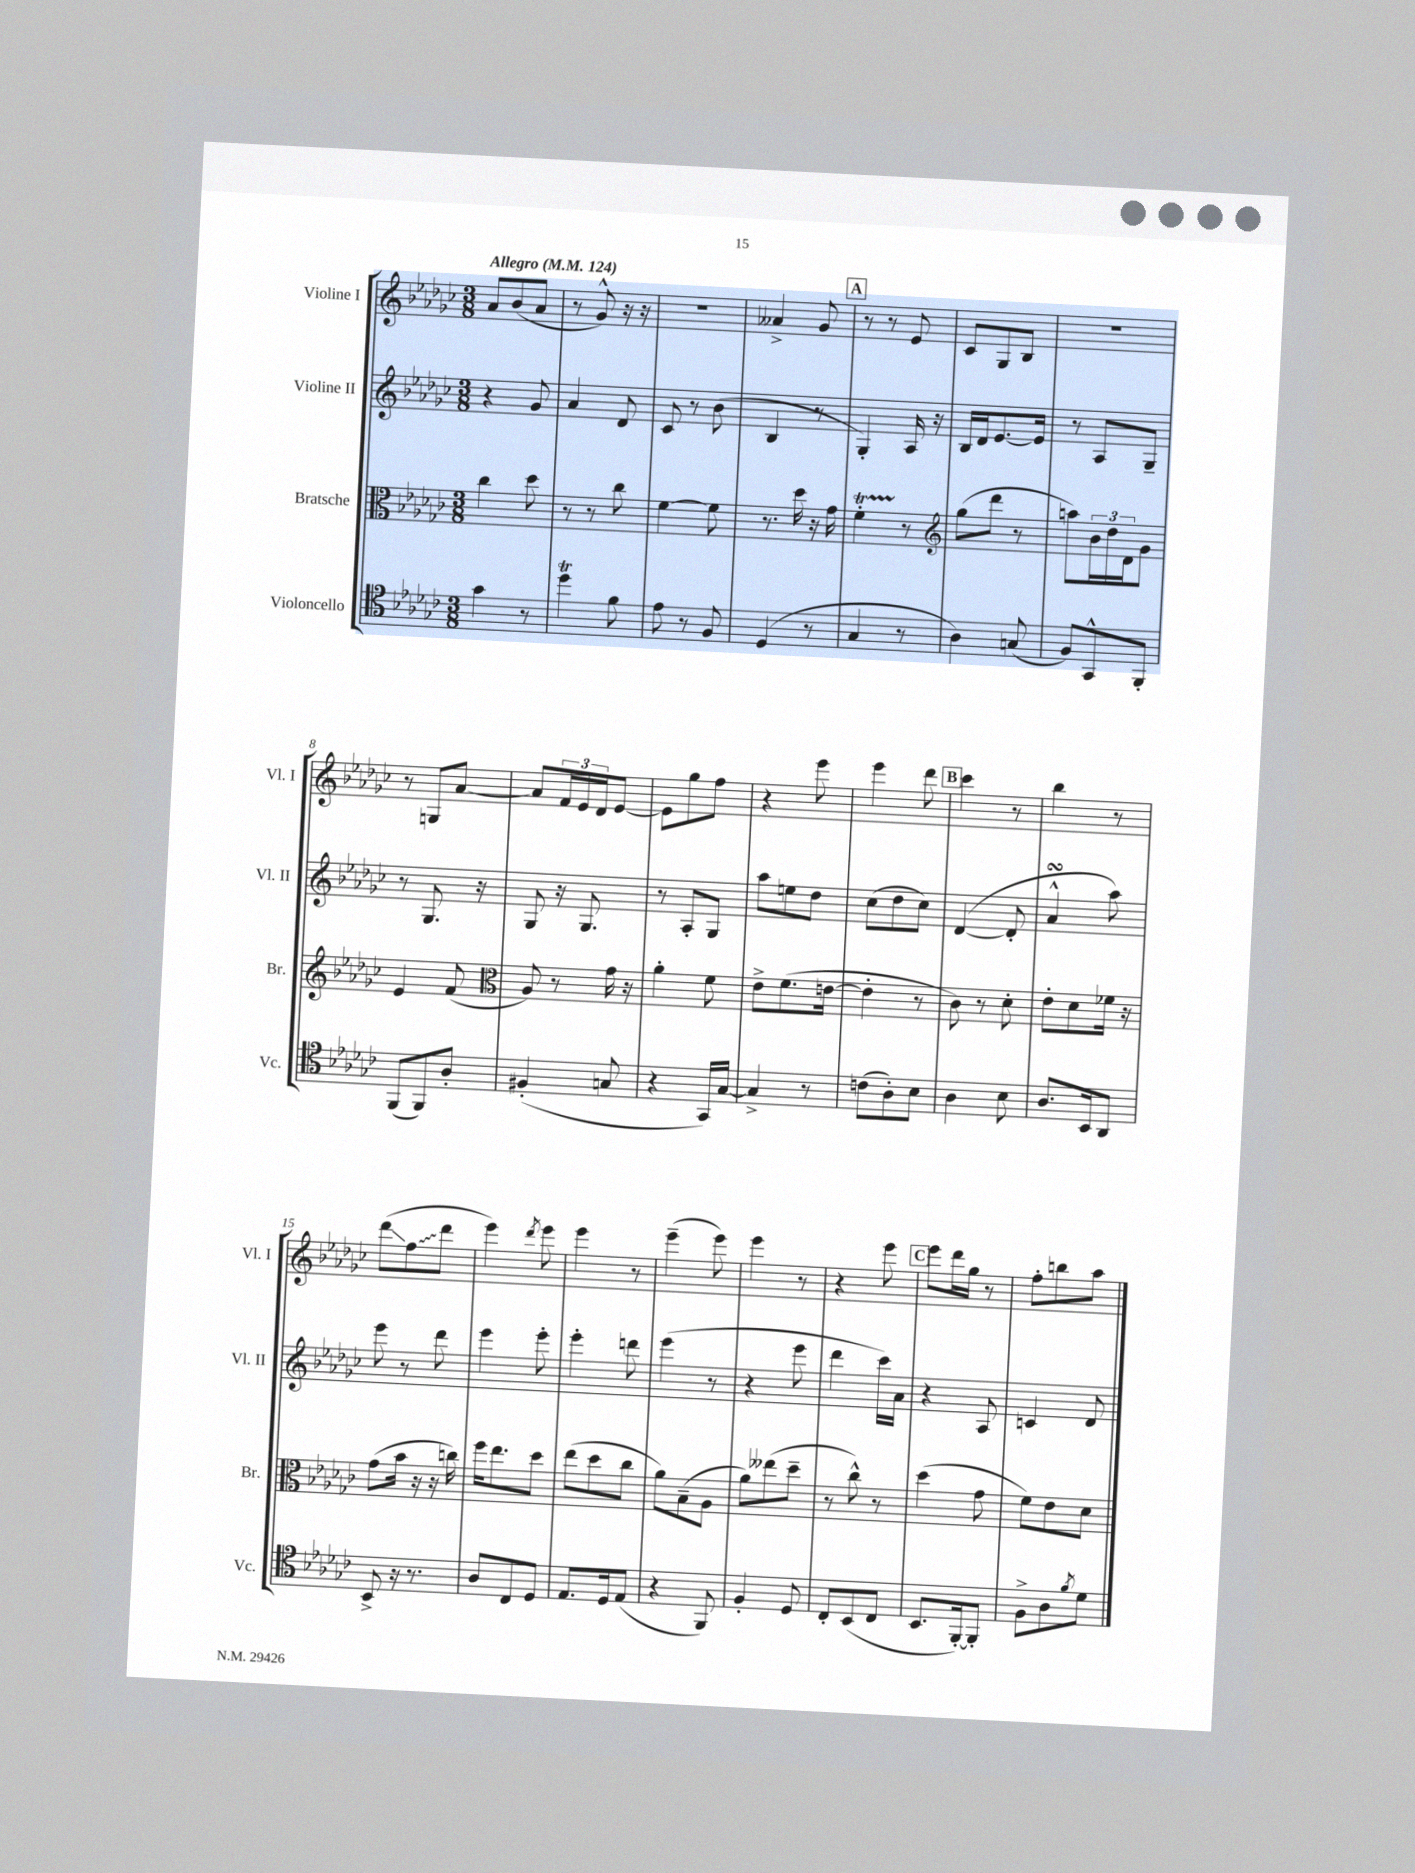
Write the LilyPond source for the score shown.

<<
\new StaffGroup <<
\new Staff = "s0" \with { instrumentName = "Violine I" shortInstrumentName = "Vl. I" } {
    \clef treble \key ges \major \numericTimeSignature \time 3/8 \tempo "Allegro" 4 = 124
    aes'8 bes'8( aes'8 |
    r8 ges'8-^) r16 r16 |
    R4. |
    aeses'4-> ges'8 |
    \mark \markup { \box "A" } r8 r8 ees'8 |
    ces'8 ges8 bes8 |
    R4. |
    r8 g8 aes'8~ |
    aes'8 \tuplet 3/2 { f'16 ees'16 des'16 } ees'8~ |
    ees'8 ges''8 f''8 |
    r4 ees'''8 |
    ees'''4 des'''8 |
    \mark \markup { \box "B" } ces'''4 r8 |
    bes''4 r8 |
    des'''8\glissando( \once \override Glissando.style = #'zigzag f''8\glissando des'''8 |
    ees'''4) \acciaccatura { des'''8 } ees'''8 |
    ees'''4 r8 |
    ees'''4--( ees'''8) |
    ees'''4 r8 |
    r4 ees'''8 |
    \mark \markup { \box "C" } ees'''8 des'''16 ges''16 r8 |
    f''8-. b''8 aes''8 \bar "|." |
}
\new Staff = "s1" \with { instrumentName = "Violine II" shortInstrumentName = "Vl. II" } {
    \clef treble \key ges \major \numericTimeSignature \time 3/8
    r4 ges'8 |
    aes'4 des'8 |
    ces'8 r8 bes'8( |
    bes4 r8 |
    \mark \markup { \box "A" } ges4-.) aes16 r16 |
    bes16 des'16 ees'8.~ ees'16 |
    r8 aes8 ges8-- |
    r8 ges8. r16 |
    ges8 r16 ges8. |
    r8 aes8-. ges8 |
    aes''8 e''8 des''8 |
    ces''8( des''8 ces''8) |
    \mark \markup { \box "B" } des'4~( des'8-. |
    aes'4-^\turn aes''8) |
    ees'''8 r8 des'''8 |
    ees'''4 ees'''8-. |
    ees'''4-. d'''8 |
    ees'''4( r8 |
    r4 ees'''8 |
    des'''4 ces'''16) aes'16 |
    \mark \markup { \box "C" } r4 aes8 |
    c'4 des'8 \bar "|." |
}
\new Staff = "s2" \with { instrumentName = "Bratsche" shortInstrumentName = "Br." } {
    \clef alto \key ges \major \numericTimeSignature \time 3/8
    ces''4 des''8 |
    r8 r8 ces''8 |
    f'4~ f'8 |
    r8. des''16 r16 ges'16 |
    \mark \markup { \box "A" } f'4-.\startTrillSpan r8\stopTrillSpan |
    \clef treble ges''8( des'''8 r8 |
    a''8) \tuplet 3/2 { bes'16 des''16 des'16 } ges'8 |
    ees'4 f'8( |
    \clef alto aes8) r8 ges'16 r16 |
    aes'4-. f'8 |
    ees'8-> f'8.( e'16~ |
    e'4-. r8 |
    \mark \markup { \box "B" } ces'8) r8 des'8-. |
    ees'8-. des'8 fes'16 r16 |
    ges'8( bes'16 r16 r16 c''16) |
    f''16 ees''8. des''8 |
    ees''8( des''8 ces''8 |
    aes'8) bes8--( aes8 |
    aes'8) eeses''8( des''8-- |
    r8 ces''8-^) r8 |
    \mark \markup { \box "C" } des''4( ges'8 |
    f'8) ees'8 des'8 \bar "|." |
}
\new Staff = "s3" \with { instrumentName = "Violoncello" shortInstrumentName = "Vc." } {
    \clef tenor \key ges \major \numericTimeSignature \time 3/8
    ges'4 r8 |
    des''4\trill f'8 |
    ees'8 r8 f8 |
    des4( r8 |
    \mark \markup { \box "A" } ges4 r8 |
    aes4) g8( |
    f8) ges,8-^ f,8-. |
    f,8( f,8) aes8-. |
    fis4-.( g8 |
    r4 ges,16) ges16~ |
    ges4-> r8 |
    c'8( aes8-.) bes8 |
    \mark \markup { \box "B" } aes4 bes8 |
    aes8. bes,16 aes,8 |
    bes,8-> r16 r8. |
    aes8 ces8 des8 |
    ees8. des16 ees8( |
    r4 f,8) |
    f4-. des8 |
    ces8-. bes,8( ces8 |
    \mark \markup { \box "C" } bes,8. f,16~-.) f,8-. |
    f8-> aes8 \acciaccatura { f'8 } des'8 \bar "|." |
}
>>
>>
